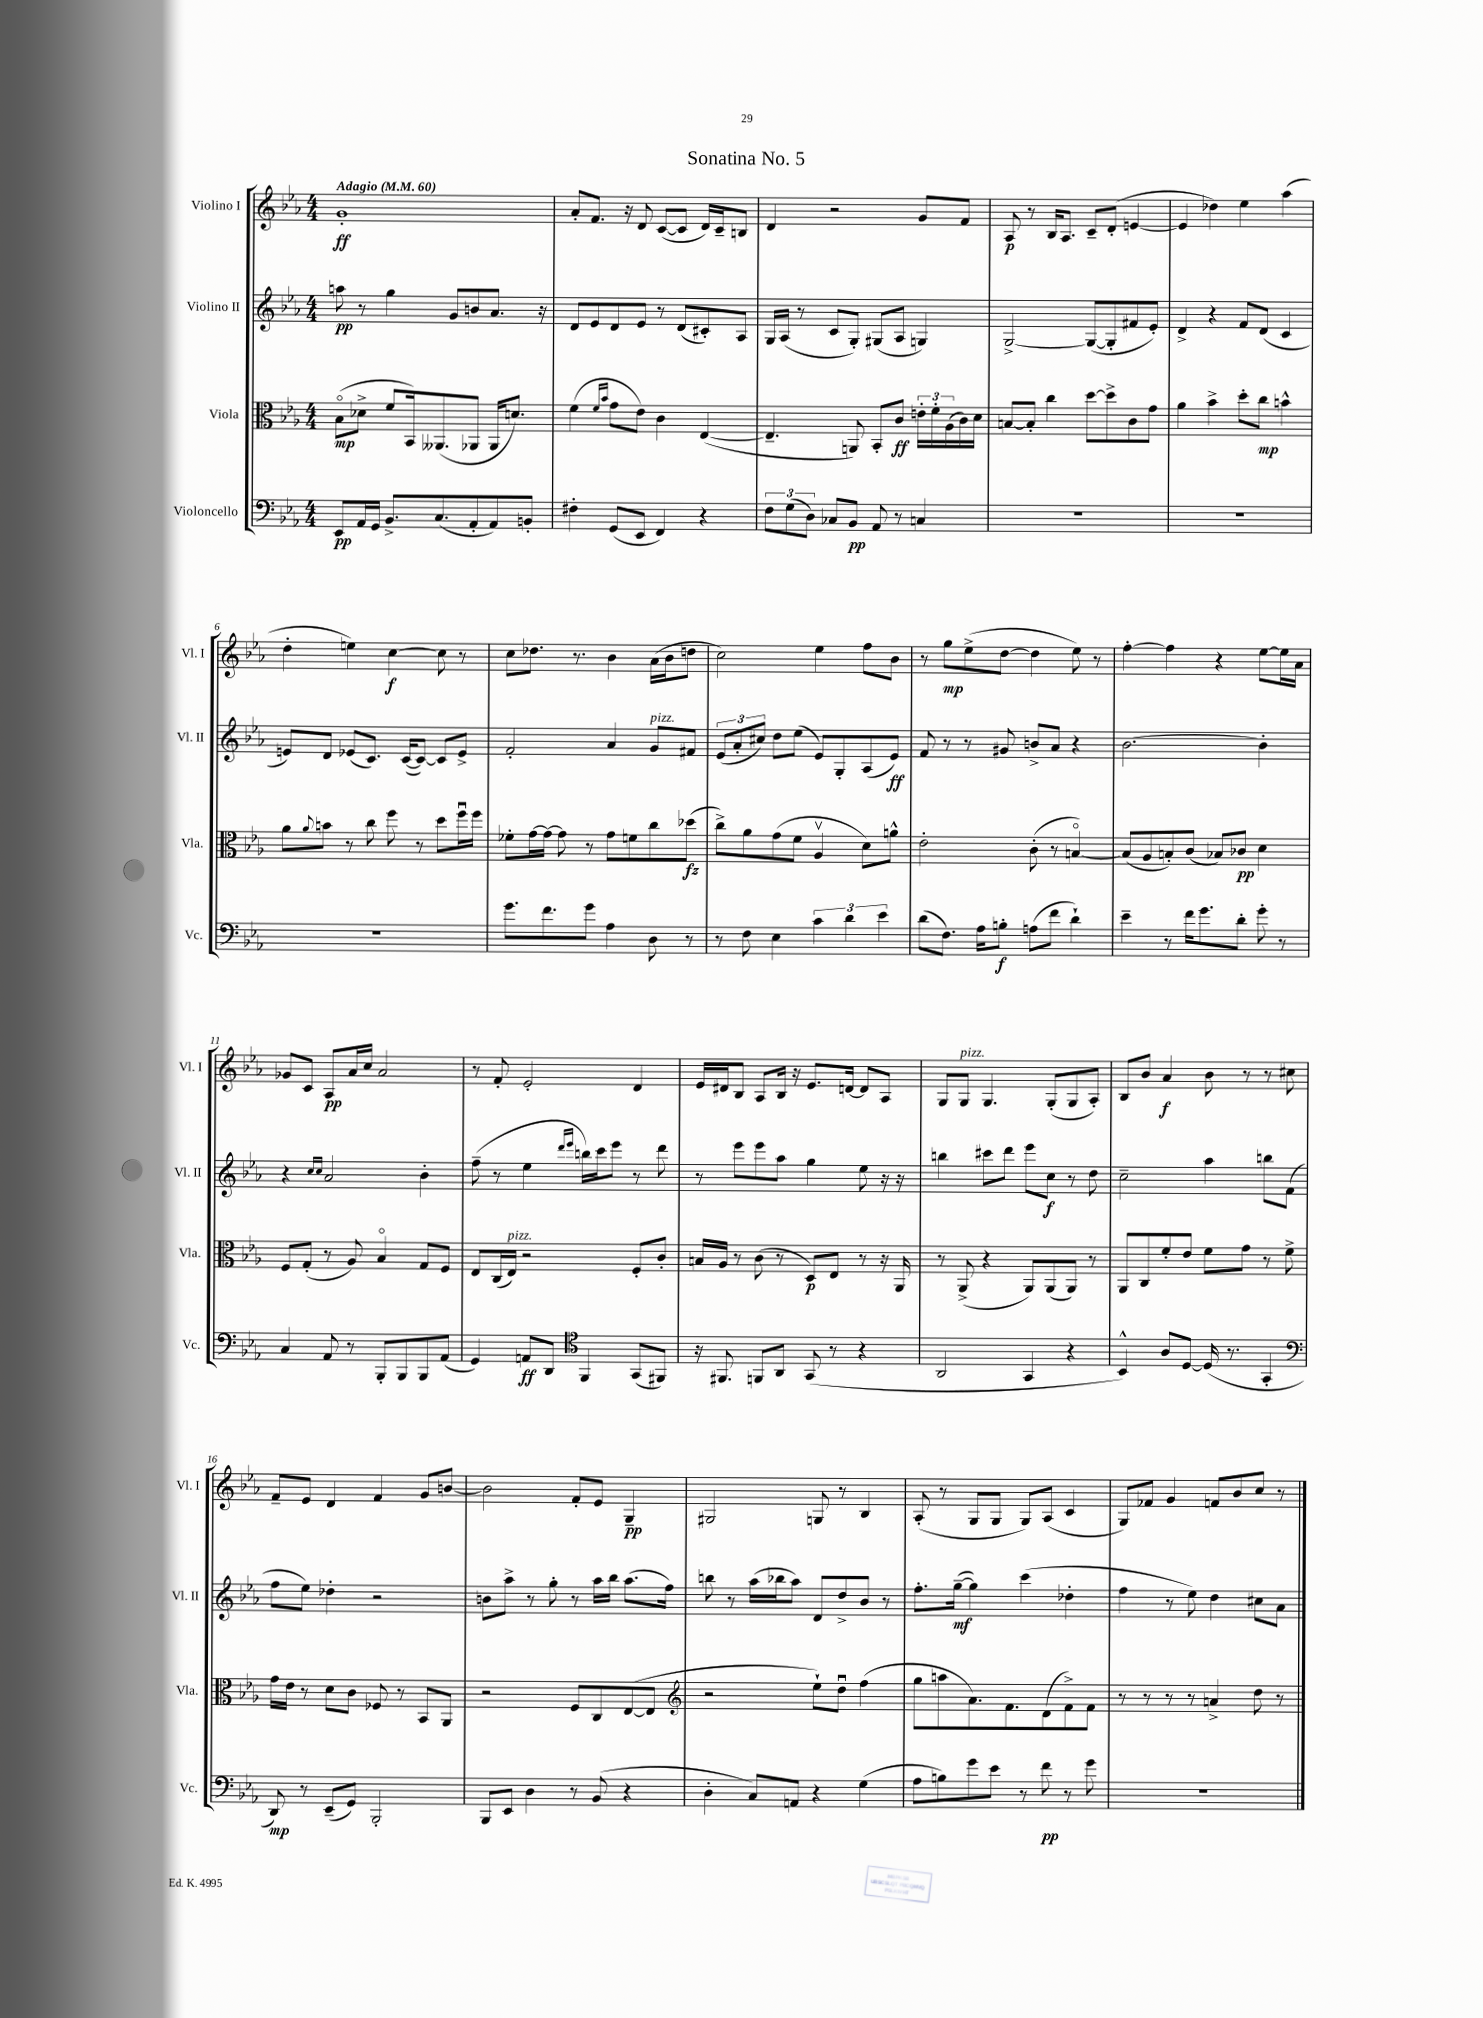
\header { title = "Sonatina No. 5" }
<<
\new StaffGroup <<
\new Staff = "s0" \with { instrumentName = "Violino I" shortInstrumentName = "Vl. I" } {
    \clef treble \key ees \major \numericTimeSignature \time 4/4 \tempo "Adagio" 4 = 60
    g'1-.\ff |
    aes'8-. f'8. r16 d'8 c'8~( c'8 d'16) c'16-- b8 |
    d'4 r2 g'8 f'8 |
    aes8\p r8 bes16 aes8. c'8-- d'8-.( e'4~ |
    e'4 des''4) ees''4 aes''4( |
    d''4-. e''4) c''4~\f c''8 r8 |
    c''8 des''8. r8. bes'4 aes'16( bes'16 d''8 |
    c''2) ees''4 f''8 bes'8 |
    r8 g''8\mp ees''8->( d''8~ d''4 ees''8) r8 |
    f''4~-. f''4 r4 ees''8~ ees''16 aes'16 |
    ges'8 c'8 aes8\pp aes'16 c''16 aes'2 |
    r8 f'8-. ees'2-. d'4 |
    ees'16 dis'16 bes8 aes8 bes16 r16 ees'8. d'16~ d'8 aes8 |
    g8 g8^\markup { \italic "pizz." } g4. g8-.( g8 aes8-.) |
    bes8 bes'8 aes'4\f bes'8 r8 r8 cis''8 |
    f'8-- ees'8 d'4 f'4 g'8 b'8~ |
    b'2 f'8-. ees'8 g4--\pp |
    gis2 g8 r8 bes4 |
    aes8-.( r8 g8 g8 g8) aes8( c'4 |
    g8) fes'8 g'4 f'8 bes'8 c''8 r8 \bar "|." |
}
\new Staff = "s1" \with { instrumentName = "Violino II" shortInstrumentName = "Vl. II" } {
    \clef treble \key ees \major \numericTimeSignature \time 4/4
    a''8\pp r8 g''4 g'8 b'8 aes'8. r16 |
    d'8 ees'8 d'8 ees'8 r8 d'8( cis'8-.) aes8 |
    g16 aes16( r8 c'8 g8-.) gis8( aes8 g4) |
    g2~-> g8~( g8-. fis'8 ees'8-.) |
    d'4-> r4 f'8 d'8( c'4 |
    e'8) d'8 ees'8( c'8.) c'16~( c'8~) c'8 ees'8-> |
    f'2-. aes'4 g'8^\markup { \italic "pizz." } fis'8 |
    \tuplet 3/2 { ees'8( aes'8-. cis''8) } d''8 ees''8( ees'8) g8-. aes8( ees'8\ff) |
    f'8 r8 r8 gis'8 b'8-> aes'8 r4 |
    bes'2.~ bes'4-. |
    r4 \grace { c''16 c''16 } aes'2 bes'4-. |
    f''8--( r8 ees''4 \grace { d'''16 ees'''16 } b''16) c'''16 ees'''8 r8 d'''8 |
    r8 ees'''8 ees'''8 aes''8 g''4 ees''8 r16 r16 |
    b''4 cis'''8 d'''8 ees'''8 c''8\f r8 d''8 |
    c''2-- aes''4 b''8 f'8( |
    f''8 ees''8) des''4-. r2 |
    b'8 aes''8-> r8 g''8-. r8 aes''16 bes''16 aes''8.( f''16) |
    b''8 r8 aes''16( bes''16 aes''8) d'8 d''8-> bes'8 r8 |
    f''8.-. g''16~--\mf( g''4) c'''4( des''4-. |
    f''4 r8 ees''8) d''4 cis''8 aes'8 \bar "|." |
}
\new Staff = "s2" \with { instrumentName = "Viola" shortInstrumentName = "Vla." } {
    \clef alto \key ees \major \numericTimeSignature \time 4/4
    bes8\flageolet\mp( des'8-> f'8 bes,16) aeses,8.( aes,8 aes,16 d'8.) |
    f'4( \grace { f'16 bes'16 } g'8 ees'8) c'4 ees4~( |
    ees4.-- a,8) bes,8-. c'8\ff \tuplet 3/2 { e'16-. f'16-. aes16( } c'16) d'16 |
    b8~ b8-. c''4 d''8~ d''8-> c'8 g'8 |
    aes'4 bes'4-> d''8-. c''8\mp b'4-^ |
    aes'8 \appoggiatura { aes'8 } b'8 r8 c''8 f''8 r8 d''8 f''16\downbow f''16 |
    fes'8-. g'16~ g'16~ g'8 r8 g'8 f'8 c''8 des''8\fz( |
    c''8->) aes'8 g'8( f'8 aes4\upbow d'8) a'8-^ |
    ees'2-. c'8-.( r8 b4~\flageolet) |
    b8( aes8 b8-.) c'8( bes8) ces'8\pp d'4 |
    f8 g8-.( r8 aes8) bes4\flageolet g8 f8 |
    ees8 c16( ees16^\markup { \italic "pizz." }) r2 f8-. c'8-. |
    b16 aes16 r8 c'8( r8 d8\p) ees8 r8 r16 aes,16 |
    r8 aes,8->( r4 aes,8) aes,8( aes,8) r8 |
    aes,8 c8 f'8-. ees'8 f'8 g'8 r8 f'8-> |
    g'16 ees'16 r8 d'8 c'8 fes8 r8 bes,8 aes,8 |
    r2 f8 c8 ees8~( ees8 |
    \clef treble r2 ees''8-!) d''8\downbow f''4( |
    g''8 a''8 aes'8.) f'8. d'8( f'8->) f'8 |
    r8 r8 r8 r8 a'4-> d''8 r8 \bar "|." |
}
\new Staff = "s3" \with { instrumentName = "Violoncello" shortInstrumentName = "Vc." } {
    \clef bass \key ees \major \numericTimeSignature \time 4/4
    ees,8\pp aes,16 g,16 bes,8.-> c8.( aes,8-. aes,8) b,8-. |
    fis4-. g,8( ees,8 f,4) r4 |
    \tuplet 3/2 { f8 g8( d8) } ces8 bes,8\pp aes,8 r8 c4 |
    R1 |
    R1 |
    R1 |
    g'8. f'8. g'8 aes4 d8 r8 |
    r8 f8 ees4 \tuplet 3/2 { c'4 d'4 ees'4 } |
    d'8( f8.) aes16 b8-.\f a8( f'8 d'4-!) |
    ees'4-- r8 f'16 g'8. d'8-. g'8-. r8 |
    c4 aes,8 r8 bes,,8-. bes,,8 bes,,8 aes,8( |
    g,4) a,8\ff d,8 \clef tenor f,4 g,8( fis,8) |
    r16 fis,8. f,8 aes,8 g,8( r8 r4 |
    aes,2 g,4 r4 |
    bes,4-^) aes8 d8~ d16( r8. g,4-. |
    \clef bass d,8\mp) r8 ees,8--( g,8) bes,,2-. |
    bes,,8 ees,8 d4 r8 bes,8( r4 |
    d4-. c8) a,8 r4 g4( |
    aes8 b8) g'8 ees'8 r8 f'8\pp r8 g'8 |
    R1 \bar "|." |
}
>>
>>
